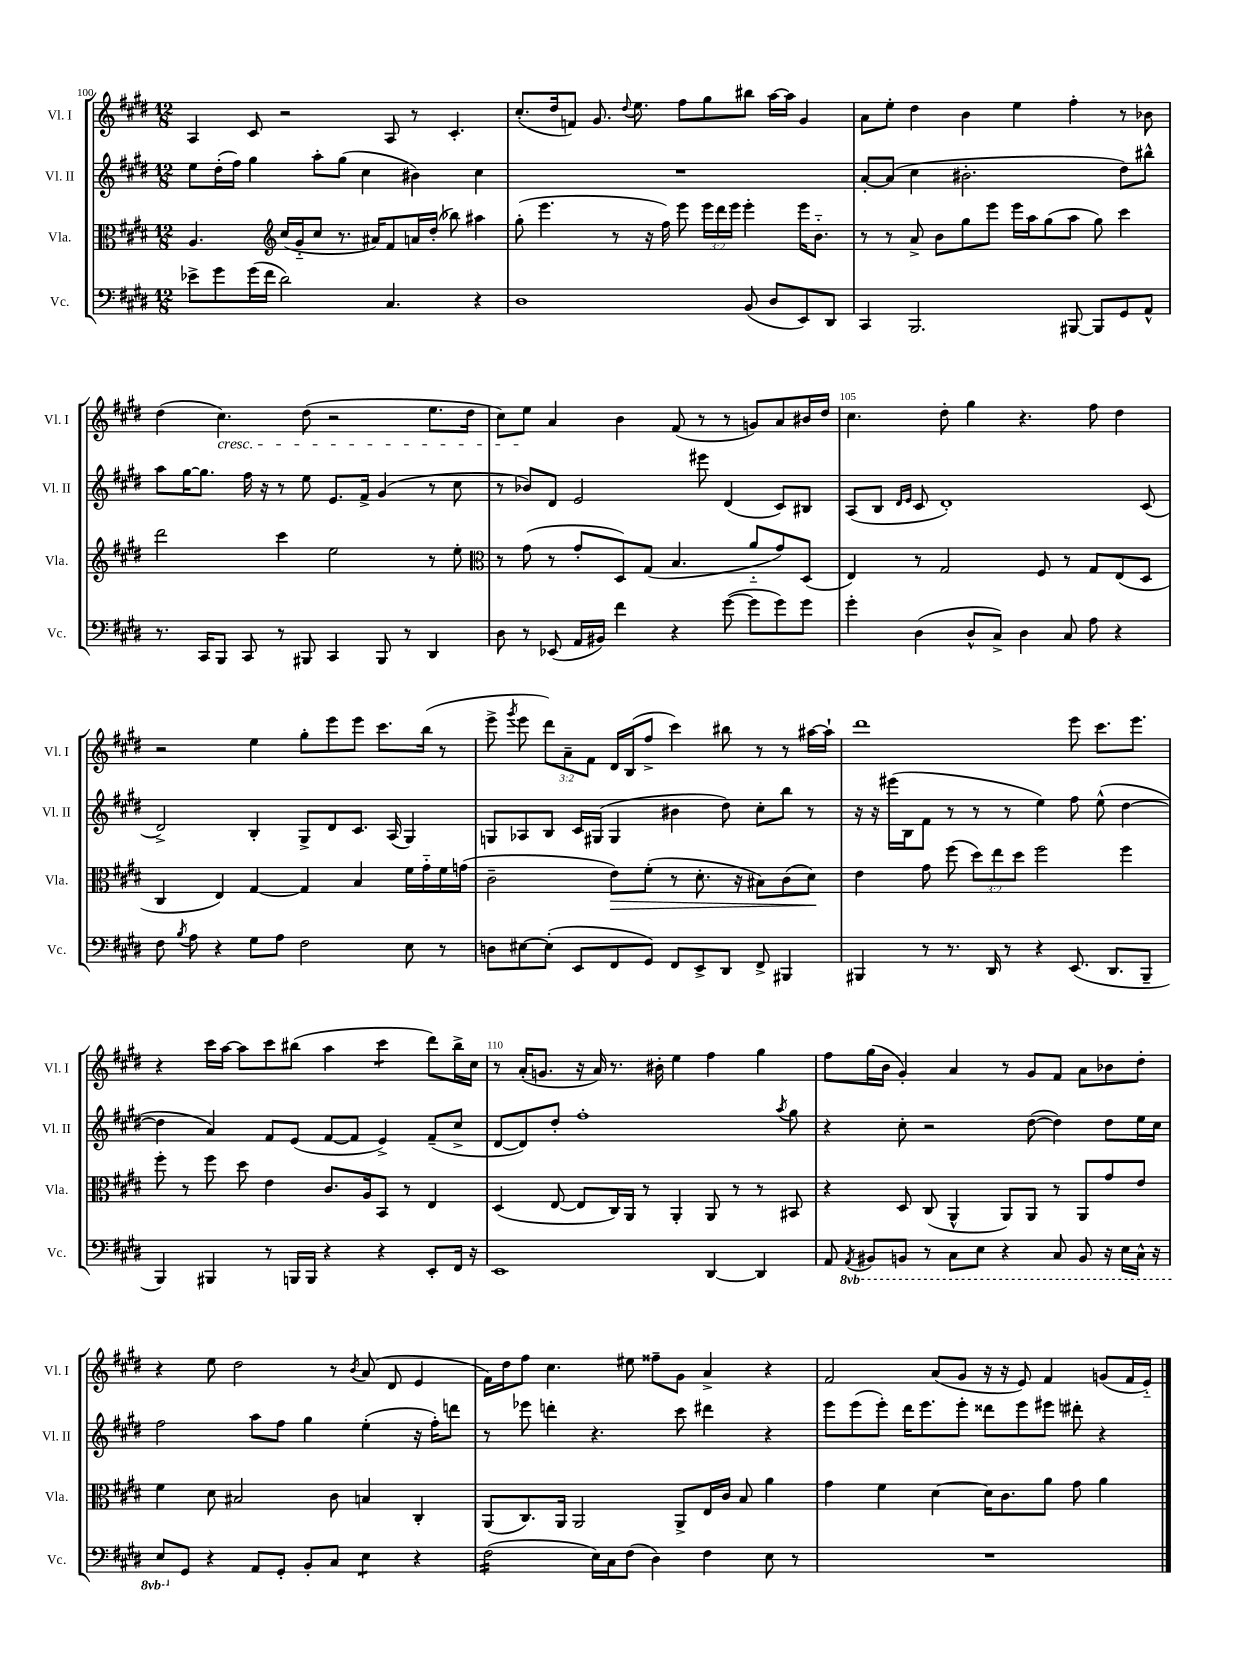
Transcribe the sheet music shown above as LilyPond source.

<<
\new StaffGroup <<
\new Staff = "s0" \with { instrumentName = "Vl. I" shortInstrumentName = "Vl. I" } {
    \clef treble \key e \major \numericTimeSignature \time 12/8 \override Staff.TupletNumber.text = #tuplet-number::calc-fraction-text
    \autoBeamOff a4 cis'8 r2 a8 r8 cis'4.-. |
    cis''8.[-.( dis''16 f'8]) gis'8. \appoggiatura { dis''8 } e''8. fis''8[ gis''8 bis''8] a''16[~ a''16] gis'4 |
    a'8[ e''8]-. dis''4 b'4 e''4 fis''4-. r8 bes'8 |
    dis''4( cis''4.\cresc) dis''8( r2 e''8.[ dis''16] |
    cis''8[) e''8]\! a'4 b'4 fis'8( r8 r8 g'8[) a'8 bis'16 dis''16] |
    cis''4. dis''8-. gis''4 r4. fis''8 dis''4 |
    r2 e''4 gis''8[-. e'''8 e'''8] cis'''8.[ b''16]( r8 |
    e'''8-> \acciaccatura { gis'''8 } e'''8 \tuplet 3/2 { dis'''8[) a'8-- fis'8] } dis'16[ b16( fis''8]-> cis'''4) bis''8 r8 r8 ais''16[~ ais''16]-! |
    dis'''1 e'''8 cis'''8.[ e'''8.] |
    r4 cis'''16[ a''16]~ a''8[ cis'''8 bis''8]( a''4 cis'''4:8 dis'''8[) bis''16-> cis''16] |
    r8 a'16[-.( g'8.] r16 a'16) r8. bis'16-. e''4 fis''4 gis''4 |
    fis''8[ gis''16( b'16] gis'4-.) a'4 r8 gis'8[ fis'8] a'8[ bes'8 dis''8]-. |
    r4 e''8 dis''2 r8 \acciaccatura { b'8 } a'8( dis'8 e'4 |
    fis'16[) dis''16 fis''8] cis''4. eis''8 fisis''8[-- gis'8] a'4-> r4 |
    fis'2 a'8[( gis'8] r16 r16 e'8) fis'4 g'8[( fis'16 e'16]-_) \bar "|." |
}
\new Staff = "s1" \with { instrumentName = "Vl. II" shortInstrumentName = "Vl. II" } {
    \clef treble \key e \major \numericTimeSignature \time 12/8
    \autoBeamOff e''8[ dis''16-.( fis''16]) gis''4 a''8[-. gis''8]( cis''4 bis'4) cis''4 |
    R1. |
    a'8[~-. a'8]( cis''4 bis'2.-. dis''8[) bis''8]-^ |
    a''8[ gis''16~ gis''8.] fis''16 r16 r8 e''8 e'8.[ fis'16]-> gis'4( r8 cis''8 |
    r8 bes'8[) dis'8] e'2 eis'''8 dis'4( cis'8[) bis8] |
    a8[( b8] \grace { dis'16[ e'16] } cis'8 dis'1-.) cis'8( |
    dis'2->) b4-. gis8[-> dis'8 cis'8.] a16( gis4) |
    g8[ aes8 b8] cis'16[ gis16]( gis4 bis'4 dis''8) cis''8[-. b''8] r8 |
    r16 r16 eis'''16[( b16 fis'8] r8 r8 r8 e''4) fis''8 e''8-^( dis''4~ |
    dis''4 a'4) fis'8[ e'8]( fis'8[~ fis'8] e'4->) fis'8[--( cis''8]-> |
    dis'8[~ dis'8) dis''8]-. fis''1-. \acciaccatura { a''8 } gis''8 |
    r4 cis''8-. r2 dis''8~( dis''4) dis''8[ e''16 cis''16] |
    fis''2 a''8[ fis''8] gis''4 e''4-.( r16 fis''16[-.) d'''8] |
    r8 ees'''8 d'''4-. r4. cis'''8 dis'''4 r4 |
    e'''8[ e'''8( e'''8]-.) dis'''16[ e'''8. e'''8]-. disis'''8[ e'''8 eis'''8] dis'''8-. r4 \bar "|." |
}
\new Staff = "s2" \with { instrumentName = "Vla." shortInstrumentName = "Vla." } {
    \clef alto \key e \major \numericTimeSignature \time 12/8 \override Staff.TupletNumber.text = #tuplet-number::calc-fraction-text
    \autoBeamOff a4. \clef treble cis''16[( gis'16-_ cis''8] r8. ais'16[) fis'8 a'16 dis''16]-.( bes''8) ais''4 |
    gis''8-.( e'''4. r8 r16 fis''16) e'''8 \tuplet 3/2 { e'''16[ dis'''16 e'''16] } e'''4-. e'''16[ b'8.]-_ |
    r8 r8 a'8-> b'8[ gis''8 e'''8] e'''16[ a''16 gis''8( a''8] gis''8) cis'''4 |
    dis'''2 cis'''4 e''2 r8 e''8-. |
    \clef alto r8 gis'8( r8 gis'8[-. dis8) gis8]( b4. a'8[-_ gis'8) dis8]( |
    e4) r8 gis2 fis8 r8 gis8[ e8( dis8] |
    cis4 e4) gis4~ gis4 b4 fis'16[ gis'16-_ fis'16 g'16]( |
    cis'2-- e'8[\>) fis'8]-.( r8 dis'8.-. r16 bis8[) cis'8( dis'8]\!) |
    e'4 gis'8 fis''8( \tuplet 3/2 { dis''8[) e''8 dis''8] } fis''2 fis''4 |
    fis''8-. r8 fis''8 dis''8 e'4 cis'8.[ a16 b,8] r8 e4 |
    dis4( e8~ e8[ cis16) a,16] r8 a,4-. a,8 r8 r8 bis,8 |
    r4 dis8 cis8( a,4-^ a,8[) a,8] r8 a,8[ gis'8 e'8] |
    fis'4 dis'8 bis2 cis'8 b4 cis4-. |
    a,8[( cis8.) a,16] a,2 a,8[-> e16 cis'16] b8 a'4 |
    gis'4 fis'4 dis'4~ dis'16[ cis'8. a'8] gis'8 a'4 \bar "|." |
}
\new Staff = "s3" \with { instrumentName = "Vc." shortInstrumentName = "Vc." } {
    \clef bass \key e \major \numericTimeSignature \time 12/8 \set Staff.ottavationMarkups = #ottavation-simple-ordinals
    \autoBeamOff ees'8[-> gis'8 gis'16( fis'16] dis'2) cis4. r4 |
    dis1 b,8( dis8[ e,8) dis,8] |
    cis,4 b,,2. bis,,8~ bis,,8[ gis,8 a,8]-^ |
    r8. cis,16[ b,,8] cis,8 r8 bis,,8 cis,4 bis,,8 r8 dis,4 |
    dis8 r8 ees,8( a,16[ bis,16]) fis'4 r4 gis'8~( gis'8[ gis'8) gis'8] |
    gis'4-. dis4( dis8[-^ cis8]->) dis4 cis8 a8 r4 |
    fis8 \acciaccatura { b8 } a8 r4 gis8[ a8] fis2 e8 r8 |
    d8[ eis8~ eis8]-.( e,8[ fis,8 gis,8]) fis,8[ e,8-> dis,8] fis,8-> bis,,4 |
    bis,,4 r8 r8. dis,16 r8 r4 e,8.( dis,8.[ bis,,8]-- |
    b,,4) bis,,4 r8 b,,16[ b,,16] r4 r4 e,8[-. fis,16] r16 |
    e,1 dis,4~ dis,4 |
    a,8 \ottava #-1 \acciaccatura { a,,8 } bis,,8[ b,,8] r8 cis,8[ e,8] r4 cis,8 b,,8 r16 e,16[ cis,16]-^ r16 |
    e,8[ \ottava #0 gis,8] r4 a,8[ gis,8]-. b,8[-. cis8] e4:8 r4 |
    fis2:16( e16[) cis16 fis8]( dis4) fis4 e8 r8 |
    R1. \bar "|." |
}
>>
>>
\layout { \context { \Score currentBarNumber = #100 \override BarNumber.break-visibility = ##(#f #t #t) barNumberVisibility = #(every-nth-bar-number-visible 5) } }
